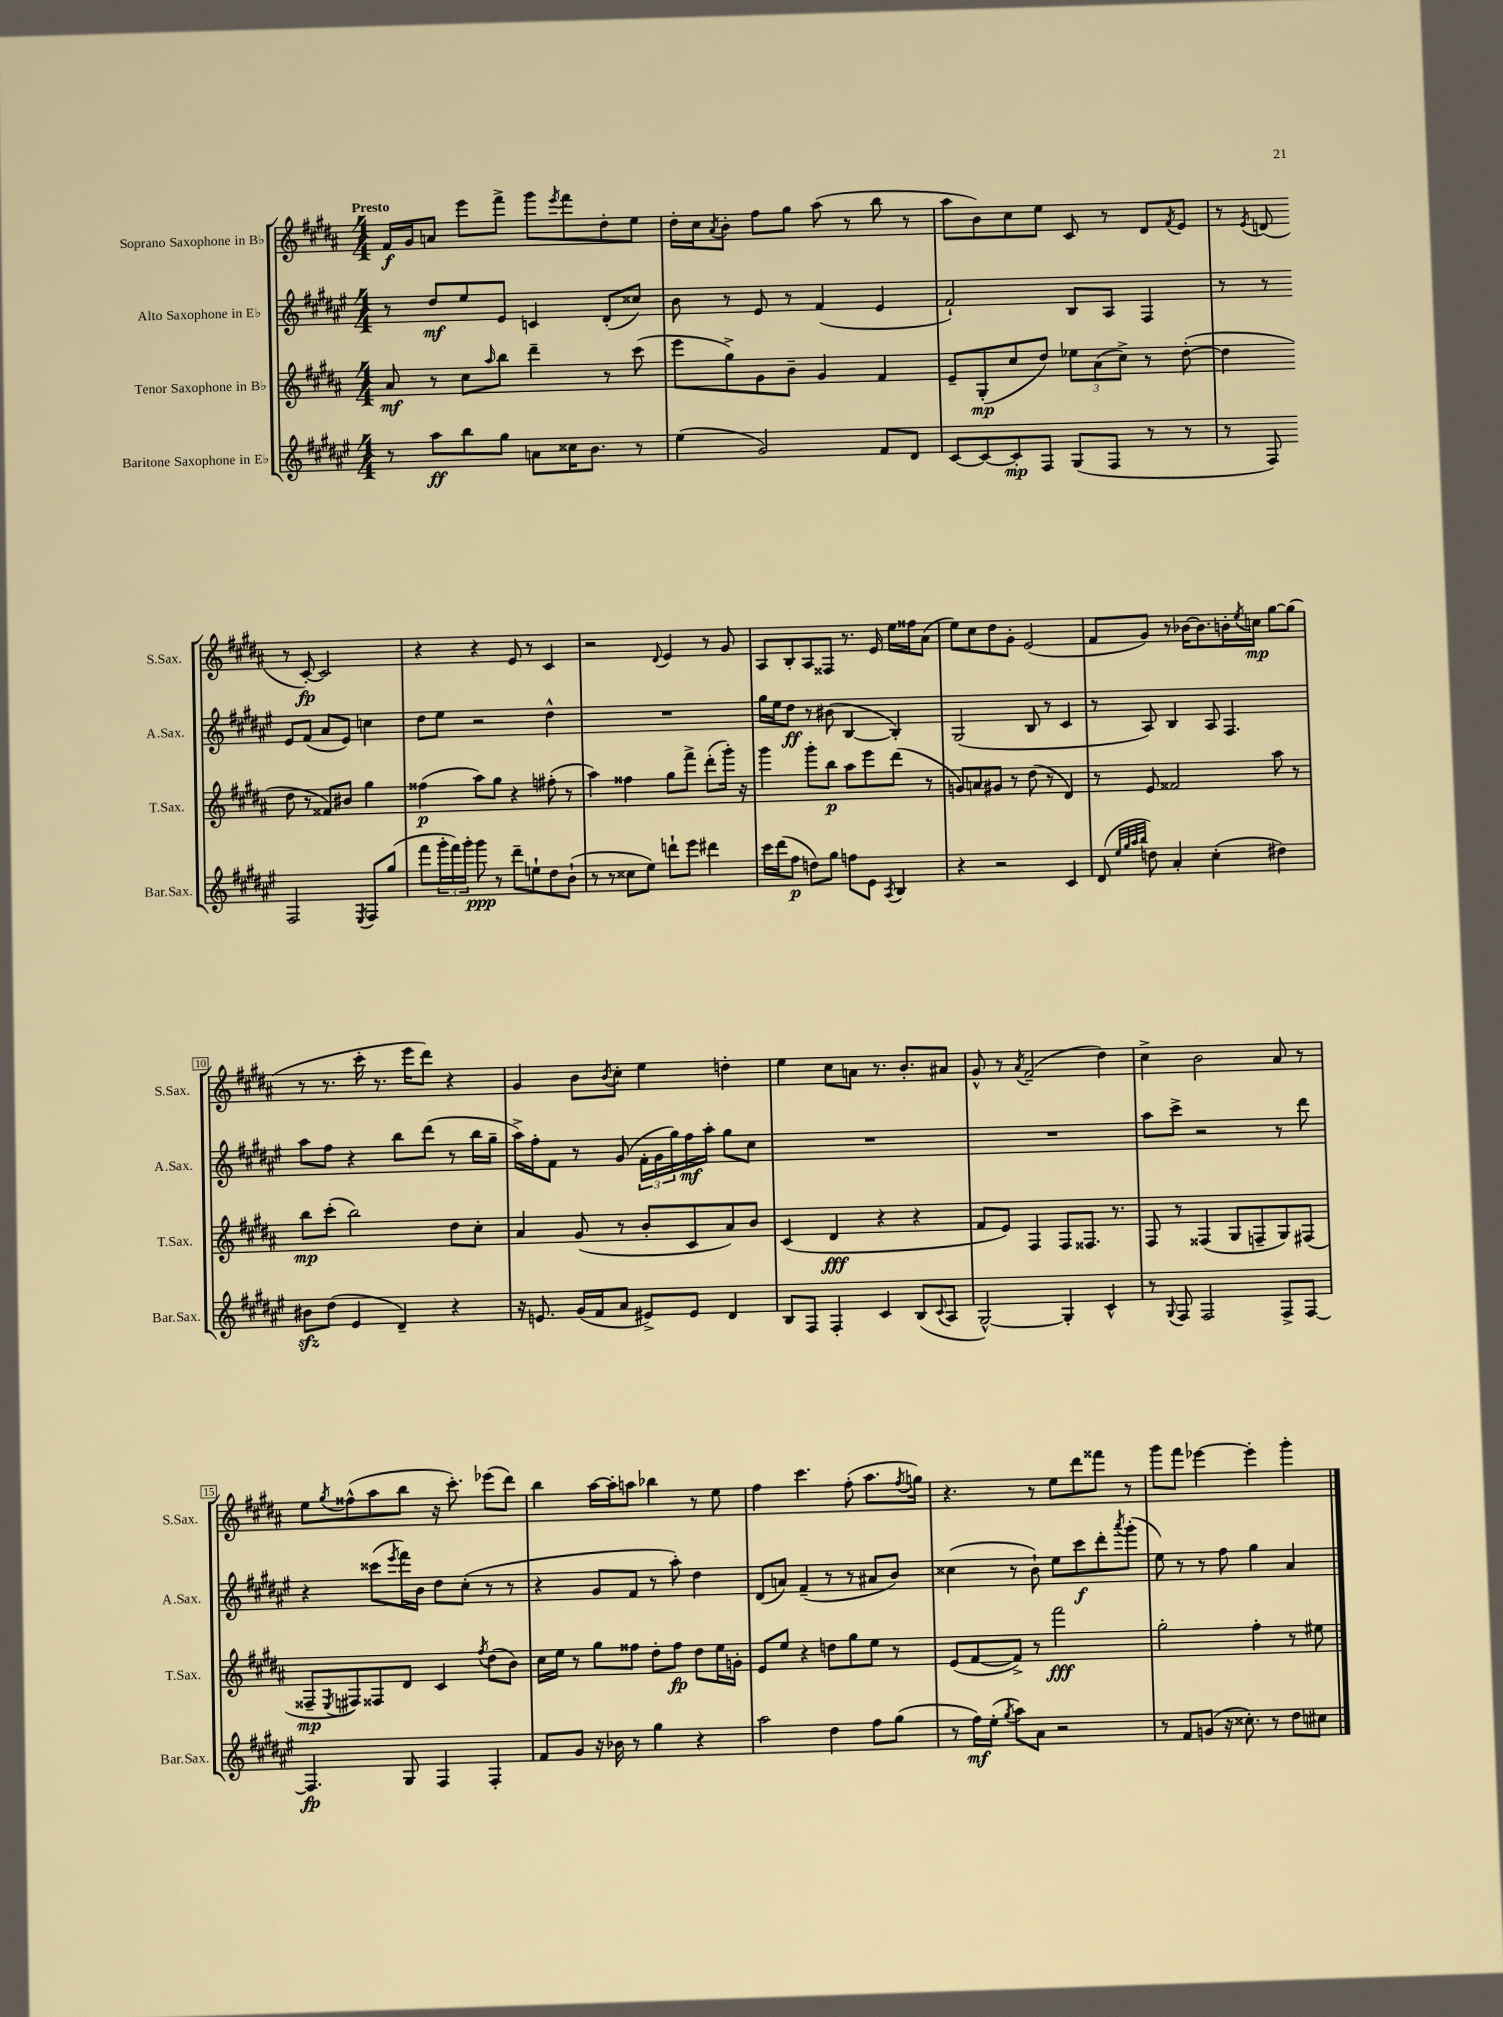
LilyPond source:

<<
\new StaffGroup <<
\new Staff = "s0" \with { instrumentName = "Soprano Saxophone in Bb" shortInstrumentName = "S.Sax." } {
    \clef treble \key b \major \numericTimeSignature \time 4/4 \tempo "Presto"
    fis'16\f gis'16 a'8 e'''8 fis'''8-> gis'''8 \acciaccatura { e'''8 } fis'''8 dis''8-. e''8 |
    dis''16-. cis''16 \acciaccatura { ais'8 } b'8-. fis''8 gis''8 ais''8( r8 b''8 r8 |
    ais''8 b'8) cis''8 e''8 cis'8 r8 dis'8 \acciaccatura { fis'8 } e'8 |
    r8 \acciaccatura { e'8 } d'8( r8 cis'8~-.\fp) cis'2 |
    r4 r4 e'8 r8 cis'4 |
    r2 \appoggiatura { dis'8 } e'4 r8 gis'8 |
    ais8 b8-. ais8 fisis8 r8. e'16 e''16 fisis''16 ais'8( |
    e''8) cis''8 dis''8 gis'8-. e'2( |
    fis'8 gis'8) r8 bes'16~ bes'8. b'16-. \acciaccatura { e''8 } c''16\mp gis''8~ gis''8( |
    r8 r8. cis'''16-. r8. e'''16 dis'''8) r4 |
    gis'4 b'8 \acciaccatura { b'8 } cis''8-. e''4 d''4-. |
    e''4 cis''8 a'8 r8. b'8.-. ais'8 |
    gis'8-^ r8 \acciaccatura { ais'8 } fis'2--( dis''4) |
    cis''4-> b'2 ais'8 r8 |
    e''8 \acciaccatura { gis''8 } fisis''8-^( ais''8 b''8 r16 cis'''8.-.) ees'''8( dis'''8) |
    b''4 ais''16~ ais''16-. a''8 bes''4 r8 e''8 |
    fis''4 cis'''4. fis''8-.( ais''8. \acciaccatura { fis''8 } g''16) |
    r4. r8 e''8 dis'''8 fisis'''8 r8 |
    gis'''8 fis'''8 ees'''4~ ees'''4-. gis'''4-. \bar "|." |
}
\new Staff = "s1" \with { instrumentName = "Alto Saxophone in Eb" shortInstrumentName = "A.Sax." } {
    \clef treble \key fis \major \numericTimeSignature \time 4/4
    r8 dis''8\mf eis''8 eis'8 c'4 dis'8-.( cisis''8) |
    b'8 r8 eis'8 r8 fis'4( eis'4 |
    fis'2-!) b8 ais8 fis4 |
    r8 r8 eis'8 fis'8( ais'8 eis'8) c''4 |
    dis''8 eis''8 r2 dis''4-^ |
    R1 |
    gis''16 eis''16 dis''8\ff r8 bis'8( b4~ b4-.) |
    gis2( b8 r8 cis'4 |
    r8 ais8) b4 ais8 fis4. |
    ais''8 fis''8 r4 b''8 dis'''8( r8 b''16 gis''16-- |
    ais''16->) fis''16-. fis'8 r8 gis'8( \tuplet 3/2 { fis'16-. gis'16 gis''16) } fis''16\mf ais''16-. gis''8 cis''8 |
    R1 |
    R1 |
    ais''8 cis'''8-> r2 r8 dis'''8 |
    r4 cisis'''8( \acciaccatura { eis'''8 } fis'''16) b'16 dis''8 cis''8-.( r8 r8 |
    r4 gis'8 fis'8 r8 ais''8-.) dis''4 |
    dis'8( a'8) fis'4--( r8 r8 ais'8 b'8) |
    cisis''4( r8 b'8-!) eis''8 cis'''8\f dis'''8-. \acciaccatura { ais'''8 } gis'''8-.( |
    eis''8) r8 r8 fis''8 gis''4 ais'4 \bar "|." |
}
\new Staff = "s2" \with { instrumentName = "Tenor Saxophone in Bb" shortInstrumentName = "T.Sax." } {
    \clef treble \key b \major \numericTimeSignature \time 4/4
    ais'8\mf r8 cis''8 \grace { ais''16 } b''8 dis'''4-- r8 cis'''8( |
    e'''8 gis''8->) gis'8 b'8-- gis'4 fis'4 |
    e'8-- gis8-.\mp( cis''8 dis''8) \tuplet 3/2 { ees''8 ais'8( cis''8->) } r8 dis''8~-.( |
    dis''4 dis''8 r8 fisis'8) bis'8 gis''4 |
    fisis''4\p( ais''8) gis''8 r4 fis''8-.( r8 |
    ais''4) fisis''4 gis''8 fis'''8-> dis'''8-.( gis'''16-.) r16 |
    gis'''4 gis'''8-. b''8\p ais''8 e'''8 dis'''8( r8 |
    g'8) a'8 gis'8 r8 dis''8( r8 dis'4) |
    r8 e'8 fisis'2 ais''8 r8 |
    b''8\mp cis'''8-.( b''2) dis''8 cis''8-. |
    ais'4 gis'8( r8 b'8-. cis'8 ais'8) b'8 |
    cis'4( dis'4\fff r4 r4 |
    fis'8 e'8) fis4 fis8 fisis8. r8. |
    fis8 r8 fisis4( gis8 f8-- gis8) fis8( |
    fisis8--\mp \acciaccatura { e8 } fis8) fisis8 dis'8 cis'4 \acciaccatura { fis''8 } dis''8( b'8) |
    cis''16 e''16 r8 gis''8 fisis''8 dis''8-. fisis''8\fp dis''8 e''16 g'16-. |
    e'8 e''8 r4 d''8 gis''8 e''8 r8 |
    e'8( fis'8~ fis'8->) r8 fis'''2\fff |
    gis''2-. fis''4-. r8 eis''8 \bar "|." |
}
\new Staff = "s3" \with { instrumentName = "Baritone Saxophone in Eb" shortInstrumentName = "Bar.Sax." } {
    \clef treble \key fis \major \numericTimeSignature \time 4/4
    r8 ais''8\ff b''8 gis''8 a'8 cisis''16 b'8. r8 |
    eis''4( gis'2) fis'8 dis'8 |
    cis'8~ cis'8~ cis'8-.\mp fis8 gis8( fis8 r8 r8 |
    r8 fis8) fis2 \acciaccatura { eis8 } fis8 gis''8( |
    fis'''8 \tuplet 3/2 { gis'''16-. fis'''16) gis'''16-. } gis'''8\ppp r8 dis'''8-- e''8-! dis''8 b'8-!( |
    r8 r8 cisis''8 eis''8) d'''8-! eis'''8 dis'''4 |
    cis'''16 dis'''16( fis''8\p d''8) gis''8 f''8 eis'8 \acciaccatura { ais8 } b4 |
    r4 r2 cis'4 |
    dis'8( \grace { eis''32 gis''32 ais''32 b''32 } d''8) ais'4-. cis''4-.( dis''4) |
    bis'8\sfz dis''8( eis'4 dis'4--) r4 |
    r16 e'8. gis'16( fis'16 ais'8 eis'8->) eis'8 dis'4 |
    b8 fis8 fis4-. cis'4 b8( \appoggiatura { cis'8 } ais8 |
    gis2~-^) gis4-. cis'4-^ |
    r8 \appoggiatura { gis8 } fis8 fis2 fis8-> fis8~ |
    fis4.\fp gis8 fis4 fis4-. |
    fis'8 gis'8 r16 bes'16 r8 gis''4 r4 |
    ais''2 dis''4 fis''8 gis''8( |
    r8 fis''16\mf) eis''16-.( \acciaccatura { gis''8 } ais''8) ais'8 r2 |
    r8 fis'8 g'8( r16 cisis''8.-.) r8 dis''8 cis''8 \bar "|." |
}
>>
>>
\layout { \context { \Score \override BarNumber.stencil = #(make-stencil-boxer 0.1 0.3 ly:text-interface::print) } }
